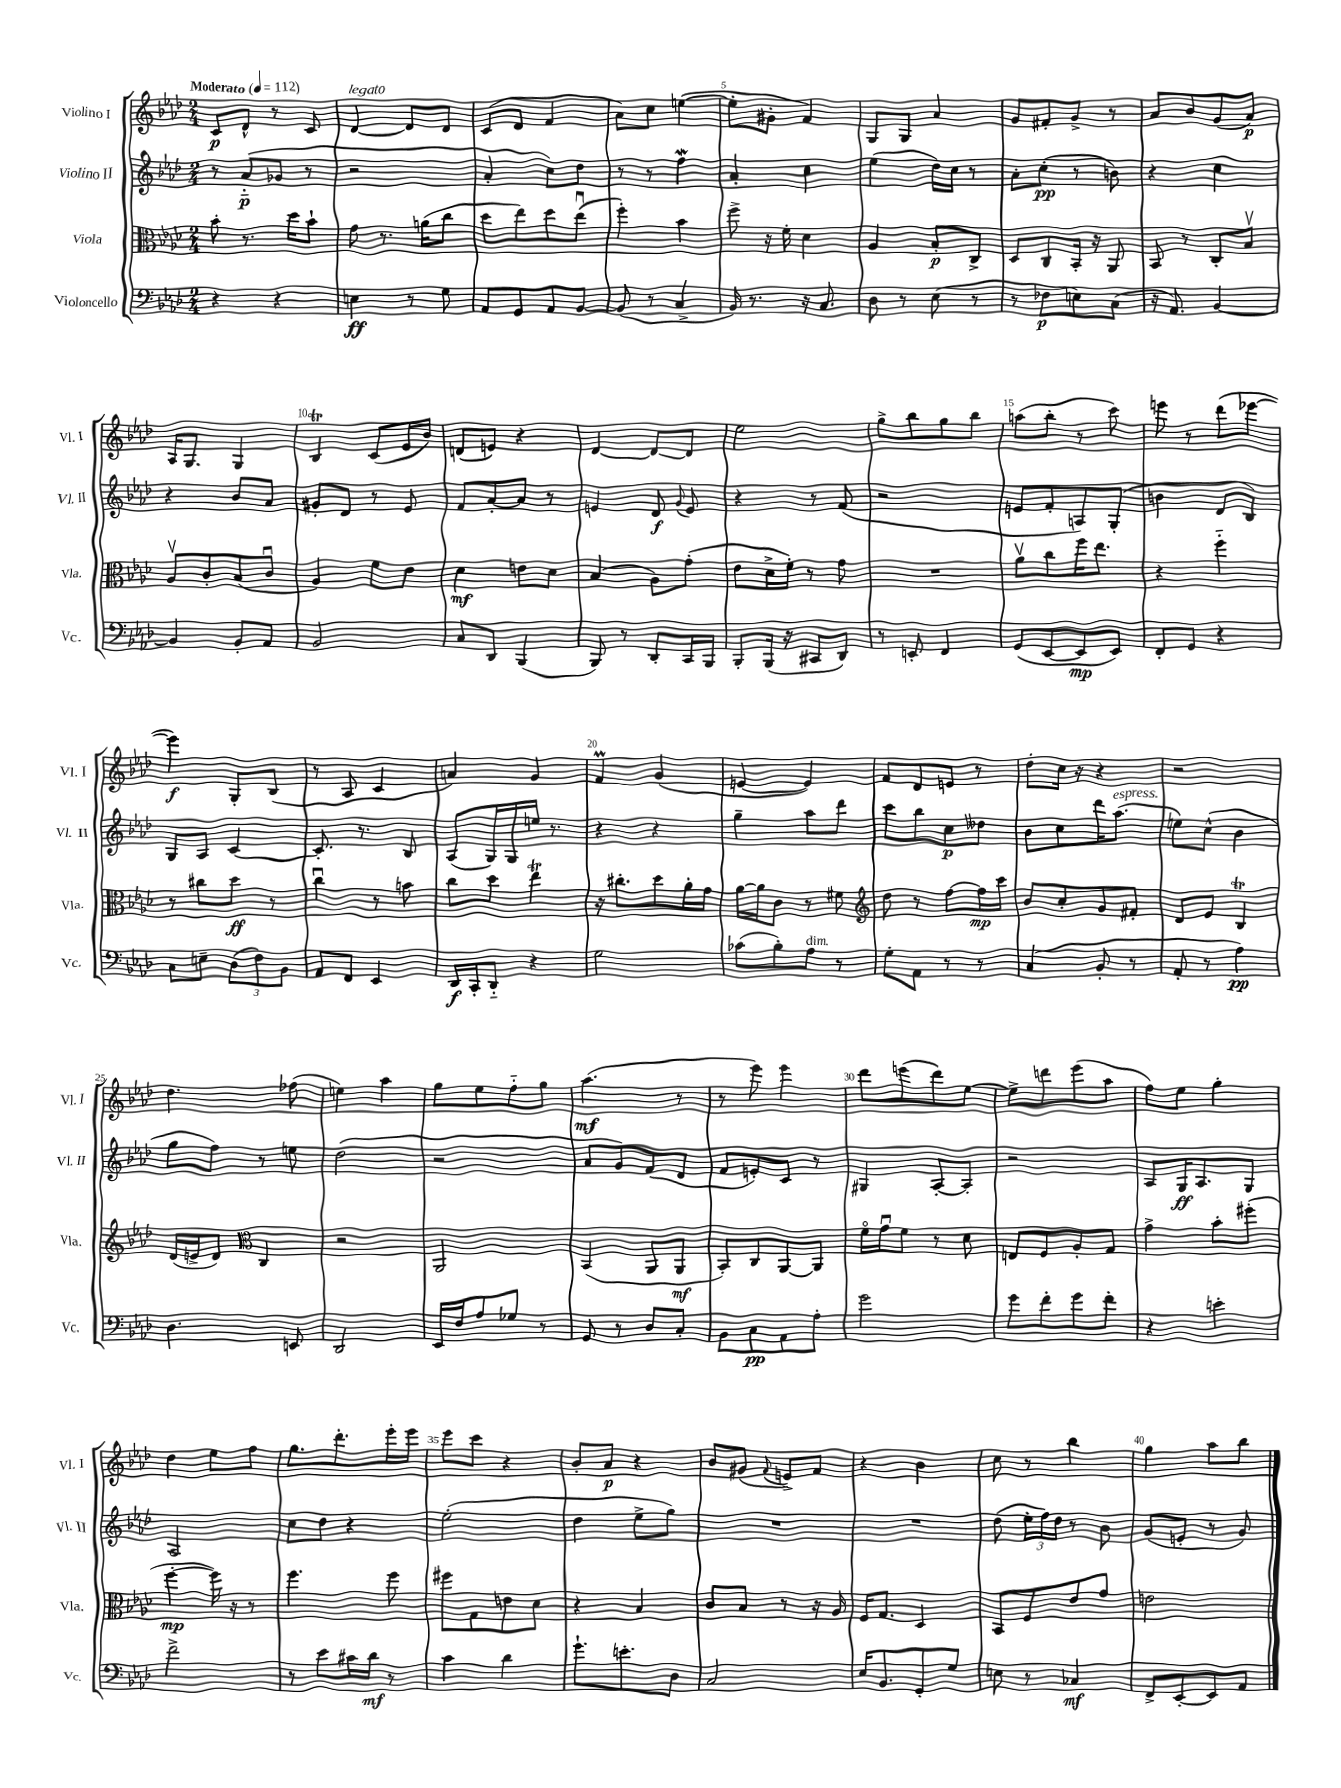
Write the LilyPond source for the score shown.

<<
\new StaffGroup <<
\new Staff = "s0" \with { instrumentName = "Violino I" shortInstrumentName = "Vl. I" } {
    \clef treble \key aes \major \numericTimeSignature \time 2/4 \tempo "Moderato" 4 = 112
    \autoBeamOff c'8[\p des'8]-^ r8 c'8 |
    des'4~^\markup { \italic "legato" } des'8[ des'8] |
    c'8[( des'8] f'4 |
    aes'8[) c''8] e''4~( |
    e''8[-. gis'8]-. f'4) |
    g8[ g8] aes'4 |
    g'8[ fis'8-. g'8]-> r8 |
    aes'8[ bes'8 g'8( aes'8]\p) |
    aes16[ g8.] g4 |
    bes4\trill c'8[( ees'16 bes'16]) |
    d'8[( e'8]) r4 |
    des'4~ des'8[~ des'8] |
    ees''2 |
    g''8[-> bes''8 g''8 bes''8] |
    a''8[( bes''8]-. r8 c'''8) |
    e'''8 r8 des'''8[( ees'''8]~ |
    ees'''4\f) g8[-. bes8]( |
    r8 aes8 c'4 |
    a'4) g'4 |
    f'4\prall g'4( |
    e'4~ e'4) |
    f'8[ des'8 e'8] r8 |
    des''8[-. c''16] r16 r4 |
    r2 |
    des''4. fes''8( |
    e''4) aes''4 |
    g''8[ ees''8 f''8-_ g''8] |
    aes''4.\mf( r8 |
    r8 ees'''8) ees'''4 |
    des'''8[ e'''8( des'''8) ees''8]~ |
    ees''8[-> d'''8 ees'''8( aes''8] |
    f''8[) ees''8] g''4-. |
    des''4 ees''8[ f''8] |
    g''8.[ des'''8.-. ees'''16-. ees'''16] |
    ees'''8[ c'''8] r4 |
    bes'8[-. aes'8]\p r4 |
    bes'8[ gis'8]( \appoggiatura { f'8 } e'8[->) f'8] |
    r4 bes'4 |
    c''8 r8 bes''4 |
    g''4 aes''8[ bes''8] \bar "|." |
}
\new Staff = "s1" \with { instrumentName = "Violino II" shortInstrumentName = "Vl. II" } {
    \clef treble \key aes \major \numericTimeSignature \time 2/4
    \autoBeamOff r8 aes'8[-_\p( ges'8] r8 |
    r2 |
    aes'4-. c''8[) des''8] |
    r8 r8 f''4\mordent |
    aes'4-. c''4 |
    ees''4( des''16[) c''16] r8 |
    aes'8[-. c''8]-.\pp( r8 b'8) |
    r4 c''4 |
    r4 bes'8[ aes'8] |
    gis'8[-. des'8] r8 ees'8 |
    f'8[ aes'8~-. aes'8] r8 |
    e'4 des'8\f \appoggiatura { g'8 } e'8 |
    r4 r8 f'8( |
    r2 |
    e'8[ f'8-. a8) g8]-.( |
    b'4 des'8[ bes8]) |
    g8[ aes8] c'4~ |
    c'8.-. r8. bes8 |
    aes8[( g16) g16 e''16] r8. |
    r4 r4 |
    g''4-- aes''8[ des'''8] |
    c'''8[ bes''8 c''8\p deses''8] |
    bes'8[ c''8 des'''16 aes''8.]^\markup { \italic "espress." }( |
    e''8[) c''8]-^( bes'4 |
    g''8[ f''8]) r8 e''8 |
    des''2( |
    r2 |
    aes'8[ g'8) f'8( des'8] |
    f'8[ e'8-.) c'8] r8 |
    gis4 aes8[~-. aes8]-. |
    r2 |
    aes8[ g16\ff aes8. g8] |
    aes2 |
    c''8[ des''8] r4 |
    ees''2-.( |
    des''4 ees''8[-> g''8]) |
    R2 |
    R2 |
    des''8( \tuplet 3/2 { ees''16[-. f''16) des''16] } r8 bes'8 |
    g'8[( e'8]-. r8 g'8) \bar "|." |
}
\new Staff = "s2" \with { instrumentName = "Viola" shortInstrumentName = "Vla." } {
    \clef alto \key aes \major \numericTimeSignature \time 2/4
    \autoBeamOff bes'8-. r8. des''16[ bes'8]-! |
    g'8 r8. a'16[( c''8] |
    des''8[ ees''8) des''8 ees''8]\downbow( |
    f''4-.) bes'4 |
    f''8-> r16 f'16-. des'4 |
    aes4 bes8[-.\p c8]-> |
    des8[ c8 bes,16]-. r16 aes,8 |
    bes,8 r8 c8[-. bes8]\upbow |
    aes8[\upbow c'8-. bes8( c'8]\downbow |
    aes4) f'8[ ees'8] |
    des'4\mf e'8[ des'8] |
    bes4( aes8[) g'8]-.( |
    ees'8[ des'16-> f'16]-.) r8 g'8 |
    R2 |
    aes'8[\upbow c''8 f''16 ees''8.] |
    r4 f''4-_ |
    r8 cis''8[ des''8]\ff r8 |
    c''4\downbow r8 b'8 |
    c''8[ des''8] ees''4\trill |
    r16 cis''8.[-. des''8 aes'16-. g'16] |
    aes'16[~ aes'16 c'8] r8 fis'8 |
    \clef treble des''8 r8 f''8[~ f''16\mp c'''16] |
    bes'8[ c''8-. g'8 fis'8]-. |
    des'8[ ees'8] bes4\trill |
    des'16[( e'16-> des'8]) \clef alto c4 |
    r2 |
    aes,2 |
    bes,4( aes,8[ aes,8]\mf |
    bes,8[-.) c8 aes,8~ aes,8] |
    f'16[\flageolet g'16\downbow f'8] r8 des'8 |
    e8[ f8 aes8-. g8] |
    g'4-> bes'8[-. fis''8]-.( |
    f''4~-.\mp f''16) r16 r8 |
    f''4. f''8 |
    fis''8[ g8 e'8 des'8] |
    r4 bes4 |
    c'8[ bes8] r8 r16 aes16 |
    f16[ g8.] des4 |
    bes,8[ f8 ees'8 g'8] |
    e'2 \bar "|." |
}
\new Staff = "s3" \with { instrumentName = "Violoncello" shortInstrumentName = "Vc." } {
    \clef bass \key aes \major \numericTimeSignature \time 2/4
    \autoBeamOff r4 r4 |
    e4\ff r8 g8 |
    aes,8[ g,8 aes,8 bes,8]~ |
    bes,8( r8 c4-> |
    bes,16) r8. r16 c8. |
    des8 r8 ees8( r8 |
    r8 fes8[\p e8) c8]( |
    r16 aes,8.) bes,4~ |
    bes,4 bes,8[-. aes,8] |
    bes,2 |
    c8[ des,8] bes,,4( |
    bes,,8) r8 des,8[-. c,16 bes,,16] |
    bes,,8[-. bes,,16]( r16 cis,8[ des,8]) |
    r8 e,8-. f,4 |
    g,8[( ees,8~ ees,8\mp ees,8]) |
    f,8[-. g,8] r4 |
    c8[ e8]-- \tuplet 3/2 { des8[( f8) bes,8] } |
    aes,8[ f,8] ees,4 |
    des,16[\f c,16-. des,8]-_ r4 |
    g2 |
    ces'8[( bes8-.) aes8]^\markup { \italic "dim." } r8 |
    g8[-. aes,8] r8 r8 |
    c4( bes,8-. r8 |
    aes,8-. r8 aes4\pp) |
    des4. e,8 |
    des,2 |
    ees,16[ f16 aes8 ges8] r8 |
    g,8 r8 des8[ c8]-. |
    bes,8[ c8\pp aes,8 aes8]-. |
    g'2 |
    g'8[ f'8-. g'8 f'8]-. |
    r4 e'4-. |
    f'2-> |
    r8 ees'8[ cis'16 des'16]\mf r8 |
    c'4 des'4 |
    g'8.[-! e'8.-. des8] |
    c2 |
    ees16[ bes,8. g,8-. g8] |
    e8 r8 ces4\mf |
    f,8[-> ees,8~-. ees,8 aes,8] \bar "|." |
}
>>
>>
\layout { \context { \Score \override BarNumber.break-visibility = ##(#f #t #t) barNumberVisibility = #(every-nth-bar-number-visible 5) } }
